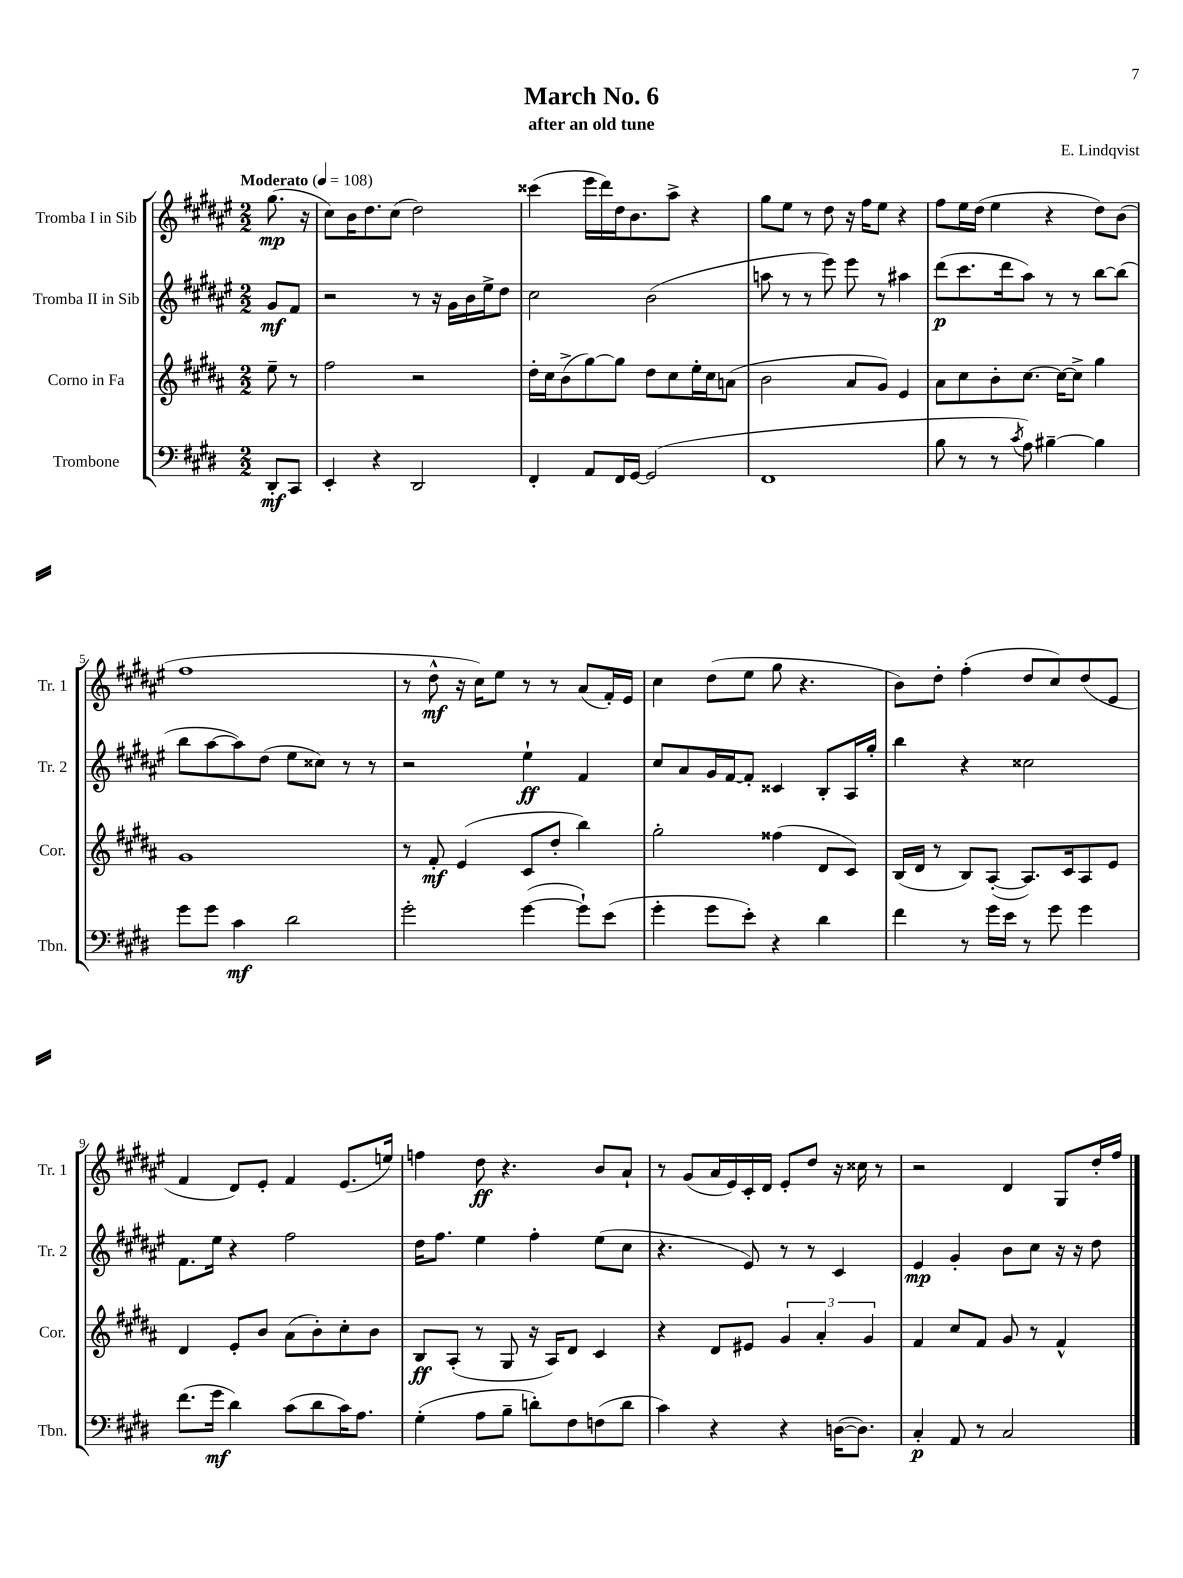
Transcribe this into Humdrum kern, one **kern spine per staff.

**kern	**kern	**kern	**kern
*staff4	*staff3	*staff2	*staff1
*clefF4	*clefG2	*clefG2	*clefG2
*k[f#c#g#d#]	*k[f#c#g#d#a#]	*k[f#c#g#d#a#e#]	*k[f#c#g#d#a#e#]
*M2/2	*M2/2	*M2/2	*M2/2
*MM108	*MM108	*MM108	*MM108
8DD#'/L	8ee~\	8g#/L	(8.gg#\
8CC#/J	8r	8f#/J	.
.	.	.	16r
=	=	=	=
4EE'/	2ff#\	2r	8cc#\L)
.	.	.	16b\K
.	.	.	8.dd#\
4r	.	.	.
.	.	.	(8cc#\J
2DD#/	2r	8r	2dd#\)
.	.	16r	.
.	.	16g#\LL	.
.	.	16b\	.
.	.	16ee#^\J	.
.	.	8dd#\J	.
=	=	=	=
4FF#'/	16dd#'\LL	2cc#\	(4ccc##\
.	16cc#\J	.	.
.	(8b^\	.	.
8AA/L	[8gg#\)	.	16eee#\LL
.	.	.	16ddd#\)
16FF#/L	8gg#\]J	.	16dd#\J
[16GG#/JJ	.	.	8.b\
(2GG#/]	8dd#\L	(2b\	.
.	8cc#\	.	8aa#^\J
.	16ee'\L	.	4r
.	16cc#\J	.	.
.	(8a\J	.	.
=	=	=	=
1FF#	2b\	8aa\	8gg#\L
.	.	8r	8ee#\J
.	.	8r	8r
.	.	8eee#\)	8dd#\
.	8a#/L	8eee#\	16r
.	.	.	16ff#\LK
.	8g#/J)	8r	8ee#\J
.	4e/	4aa#\	4r
=	=	=	=
8B\	8a#\L	(8ddd#\L	8ff#\L
8r	8cc#\	8.ccc#\	16ee#\L
.	.	.	(16dd#\JJ
8r	8b'\	.	4ee#\
.	.	16ddd#\k	.
8qc#/	.	.	.
8A\)	[8.cc#\J	8aa#\J)	.
[4B#~\	.	8r	4r
.	16cc#\_LK	.	.
.	8cc#^\]J	8r	.
4B#\]	4gg#\	[8bb\L	8dd#\L)
.	.	(8bb\]J	(8b\J
=	=	=	=
8g#\L	1g#	8bb\L	1ff#
8g#\J	.	[8aa#\	.
4c#\	.	8aa#\])	.
.	.	(8dd#\J	.
2d#\	.	8ee#\L	.
.	.	8cc##\J)	.
.	.	8r	.
.	.	8r	.
=	=	=	=
2g#'\	8r	2r	8r
.	8f#'/	.	8dd#^^\
.	(4e/	.	16r
.	.	.	16cc#\LK)
.	.	.	8ee#\J
([4g#\	8c#/L	4ee#`\	8r
.	8dd#'/J	.	8r
8g#`\]L)	4bb\)	4f#/	(8a#/L
(8e\J	.	.	16f#'/L)
.	.	.	16e#/JJ
=	=	=	=
4g#'\	2gg#'\	8cc#/L	4cc#\
.	.	8a#/	.
8g#\L	.	16g#/L	(8dd#\L
.	.	[16f#/J	.
8e'\J)	.	8f#'/]J	8ee#\J
4r	(4ff##\	4c##/	8gg#\
.	.	.	4.r
4d#\	8d#/L	8B'/L	.
.	8c#/J)	16A#/L	.
.	.	16gg#'/JJ	.
=	=	=	=
4f#\	(16B/LL	4bb\	8b\L)
.	16d#/JJ	.	.
.	8r	.	8dd#'\J
8r	8B/L)	4r	(4ff#'\
16g#\LL	([8A#'/J	.	.
16e\JJ	.	.	.
8r	8.A#/]L)	2cc##\	8dd#/L
8g#\	.	.	8cc#/)
.	16c#/k	.	.
4g#\	8A#/	.	(8dd#/
.	8e/J	.	8e#/J
=	=	=	=
(8.f#\L	4d#/	8.f#\L	4f#/
16g#\Jk	.	16ee#\Jk	.
4d#\)	8e'/L	4r	8d#/L)
.	8b/J	.	8e#'/J
(8c#\L	(8a#\L	2ff#\	4f#/
8d#\	8b'\)	.	.
16c#\K)	8cc#'\	.	(8.e#/L
8.A\J	.	.	.
.	8b\J	.	.
.	.	.	16ee/Jk)
=	=	=	=
(4G#'\	8B/L	16dd#\LK	4ff\
.	.	8.ff#\J	.
.	(8A#'/J	.	.
8A\L	8r	4ee#\	8dd#\
8B~\J	8G#/	.	4.r
8d'\L)	16r	4ff#'\	.
.	16A#/LK)	.	.
8F#\	8d#/J	.	.
(8F\	4c#/	(8ee#\L	8b/L
8d\J	.	8cc#\J	8a#`/J
=	=	=	=
4c#\)	4r	4.r	8r
.	.	.	(8g#/L
4r	8d#/L	.	16a#/L
.	.	.	16e#/)
.	8e#/J	8e#/)	16c#'/
.	.	.	16d#/JJ
4r	6g#/	8r	8e#'/L
.	.	8r	8dd#/J
.	6a#'/	.	.
([16D\LK	.	4c#/	16r
8.D\]J)	.	.	16cc##\
.	6g#/	.	.
.	.	.	8r
=	=	=	=
4C#'/	4f#/	4e#/	2r
8AA/	8cc#/L	4g#'/	.
8r	8f#/J	.	.
2C#/	8g#/	8b\L	4d#/
.	8r	8cc#\J	.
.	4f#^^/	16r	8G#/L
.	.	16r	.
.	.	8dd#\	16dd#'/L
.	.	.	16ff#/JJ
==	==	==	==
*-	*-	*-	*-
